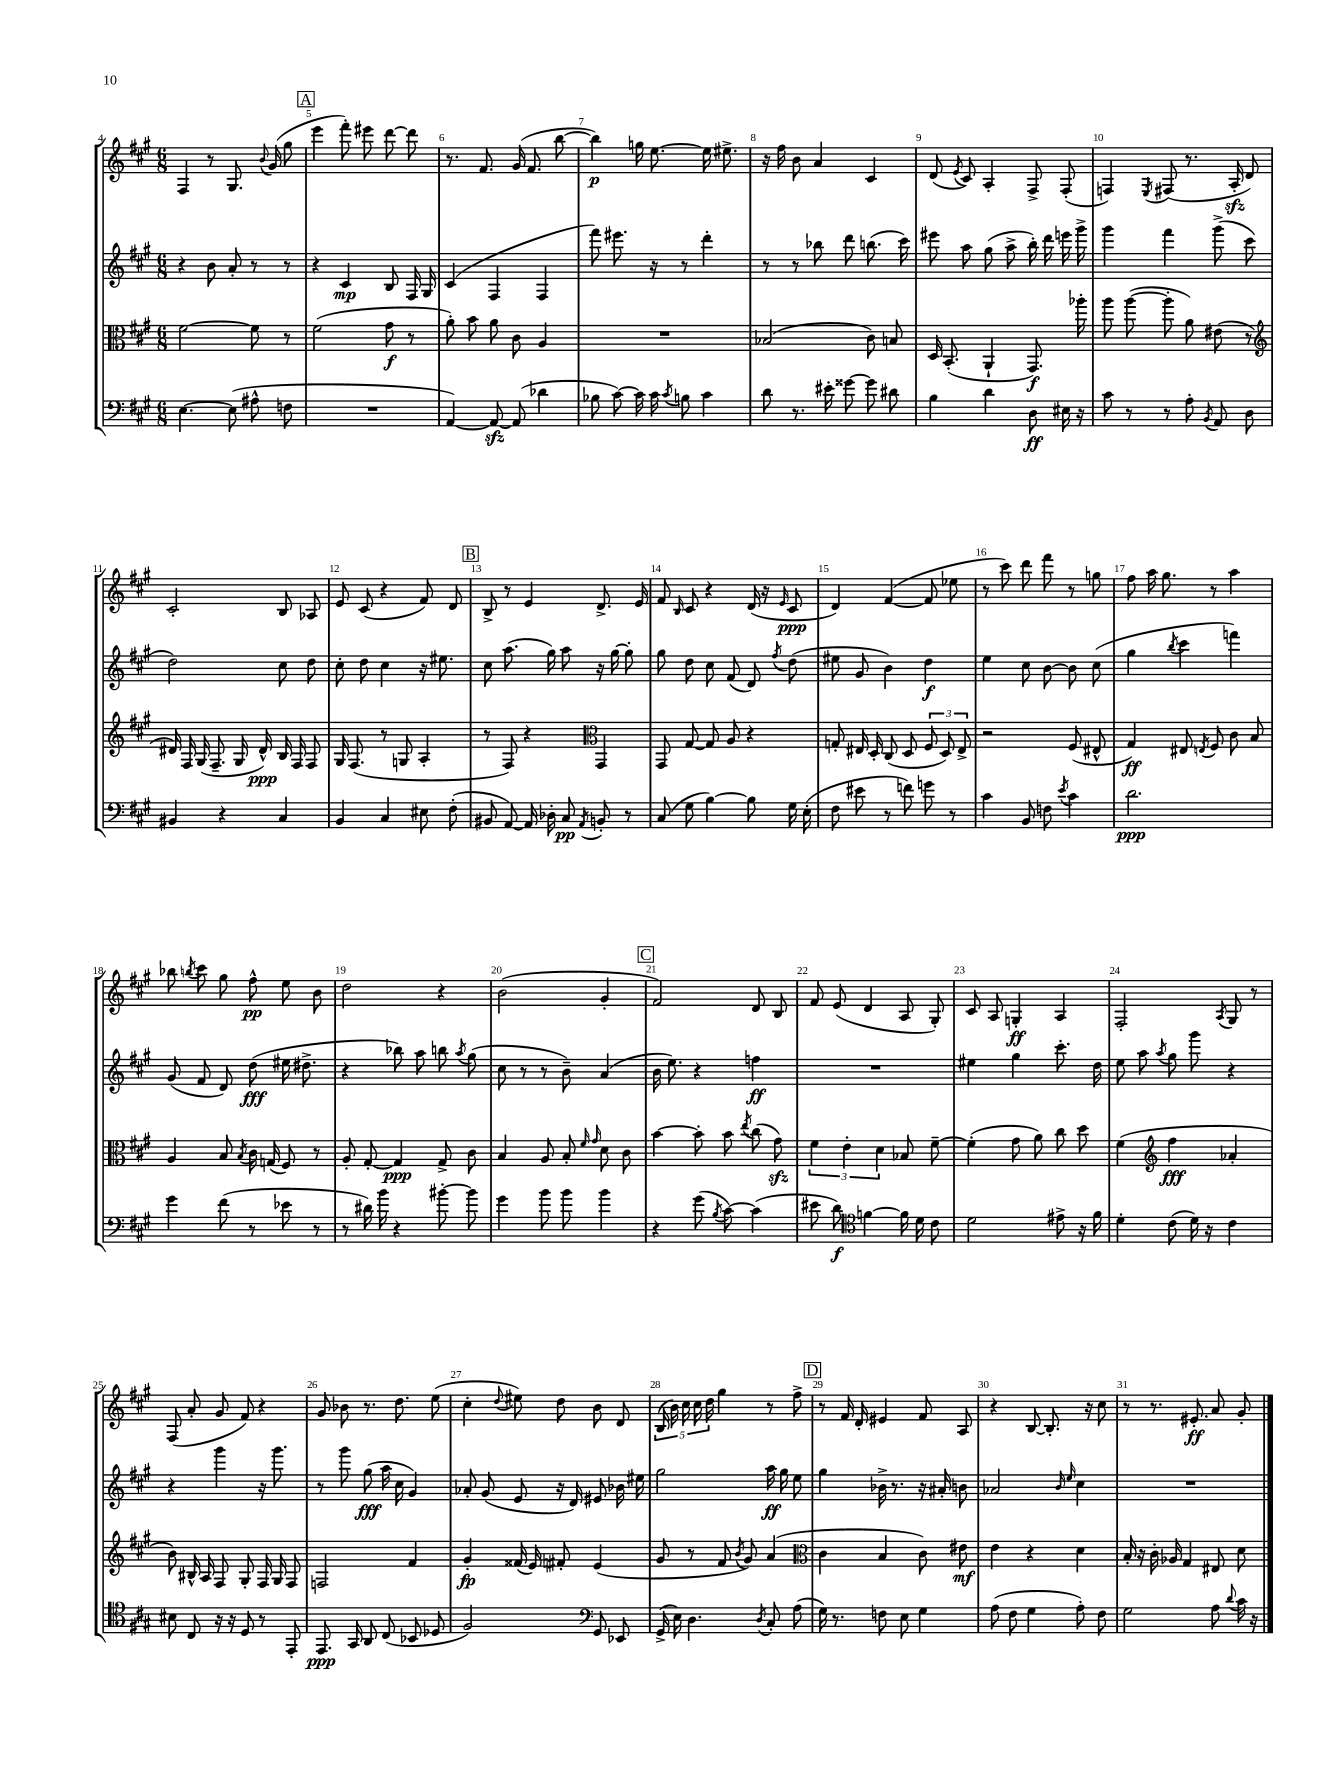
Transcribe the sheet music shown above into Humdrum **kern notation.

**kern	**dynam	**kern	**dynam	**kern	**dynam	**kern	**dynam
*part4	*part4	*part3	*part3	*part2	*part2	*part1	*part1
*staff4	*staff4	*staff3	*staff3	*staff2	*staff2	*staff1	*staff1
*clefF4	*	*clefC3	*	*clefG2	*	*clefG2	*
*k[f#c#g#]	*	*k[f#c#g#]	*	*k[f#c#g#]	*	*k[f#c#g#]	*
*M6/8	*	*M6/8	*	*M6/8	*	*M6/8	*
=4	=4	=4	=4	=4	=4	=4	=4
[4.E\	.	[2f#\	.	4r	.	4F#/	.
.	.	.	.	8b\	.	8r	.
(8E\]	.	.	.	8a'/	.	8.G#/	.
8A#X^^\	.	8f#\]	.	8r	.	.	.
.	.	.	.	.	.	8qqb/	.
.	.	.	.	.	.	(16g#/	.
8Fn\	.	8r	.	8r	.	8gg#\	.
!!LO:REH:place=s1:t=A
=5	=5	=5	=5	=5	=5	=5	=5
2.r	.	(2f#\	.	4r	.	4eee\	.
.	.	.	.	4c#/	mp	8fff#'\)	.
.	.	.	.	.	.	8eee#X\	.
.	.	8g#\	f	8B/	.	[8ddd\	.
.	.	8r	.	16F#/	.	8ddd\]	.
.	.	.	.	16G#/	.	.	.
=6	=6	=6	=6	=6	=6	=6	=6
[4AA/)	.	8a'\)	.	(4c#/	.	8.r	.
.	.	8b\	.	.	.	.	.
.	.	.	.	.	.	8.f#/	.
8AAzz/_	.	8a\	.	4F#/	.	.	.
(8AA/]	.	8c#\	.	.	.	(16g#/	.
.	.	.	.	.	.	8.f#/	.
4d-X\	.	4A/	.	4F#/	.	.	.
.	.	.	.	.	.	[8bb\	.
=7	=7	=7	=7	=7	=7	=7	=7
8B-X\	.	2.r	.	8fff#\)	.	4bb\])	p
[8c#\)	.	.	.	8.eee#X\	.	.	.
16c#\]	.	.	.	.	.	16ggn\	.
16c#\	.	.	.	16r	.	[8.ee\	.
8qc#/	.	.	.	.	.	.	.
8Bn\	.	.	.	8r	.	.	.
4c#\	.	.	.	4ddd'\	.	16ee\]	.
.	.	.	.	.	.	8.ee#X^\	.
=8	=8	=8	=8	=8	=8	=8	=8
8d\	.	(2B-X/	.	8r	.	16r	.
.	.	.	.	.	.	16ff#\	.
8.r	.	.	.	8r	.	8b\	.
.	.	.	.	8bb-X\	.	4a/	.
16e#X'\	.	.	.	.	.	.	.
[8g##X\	.	.	.	8ddd\	.	.	.
8g##\]	.	8c#\)	.	(8.bbn\	.	4c#/	.
8d#X\	.	8Bn/	.	.	.	.	.
.	.	.	.	16ccc#\)	.	.	.
=9	=9	=9	=9	=9	=9	=9	=9
4B\	.	16D/	.	8eee#X\	.	(8d/	.
.	.	(8.BB'/	.	.	.	.	.
.	.	.	.	.	.	8qe/	.
.	.	.	.	8aa\	.	8c#/)	.
4d\	.	4AA`/	.	(8gg#\	.	4A'/	.
.	.	.	.	8aa^\	.	.	.
8D\	ff	8.GG#/)	f	16bb'\)	.	8F#^/	.
.	.	.	.	16ddd\	.	.	.
16E#X\	.	.	.	16eeen\	.	(8F#'/	.
16r	.	16aa-X'\	.	16ggg#^\	.	.	.
=10	=10	=10	=10	=10	=10	=10	=10
8c#\	.	8aa\	.	4ggg#\	.	4Fn/)	.
8r	.	([8aa\	.	.	.	.	.
.	.	.	.	.	.	8qE/	.
8r	.	8aa'\]	.	4fff#\	.	(8F#X/	.
8A'\	.	8a\)	.	.	.	8.r	.
8qBB/	.	.	.	.	.	.	.
8AA/	.	(8e#X\	.	(8ggg#^\	.	.	.
.	.	.	.	.	.	16Azz'/	.
8D\	.	8r	.	8ccc#\	.	8d/)	.
!!LO:LB:g=z
=11	=11	=11	=11	=11	=11	=11	=11
*	*	*clefG2	*	*	*	*	*
4BB#X/	.	16d#X/)	.	2dd\)	.	2c#'/	.
.	.	16F#/	.	.	.	.	.
.	.	(16G#/	.	.	.	.	.
.	.	8.F#~/	.	.	.	.	.
4r	.	.	.	.	.	.	.
.	.	16G#/	.	.	.	.	.
.	.	16d#^^/)	ppp	.	.	.	.
4C#/	.	16B/	.	8cc#\	.	8B/	.
.	.	16F#/	.	.	.	.	.
.	.	8F#/	.	8dd\	.	8A-X/	.
=12	=12	=12	=12	=12	=12	=12	=12
4BB/	.	16G#/	.	8cc#'\	.	8e/	.
.	.	(8.F#/	.	.	.	.	.
.	.	.	.	8dd\	.	(8c#/	.
4C#/	.	8r	.	4cc#\	.	4r	.
.	.	8Gn/	.	.	.	.	.
8E#X\	.	4A'/	.	16r	.	8f#/)	.
.	.	.	.	8.ee#X\	.	.	.
(8F#'\	.	.	.	.	.	8d/	.
!!LO:REH:place=s1:t=B
=13	=13	=13	=13	=13	=13	=13	=13
8BB#X/	.	8r	.	8cc#\	.	8B^/	.
[8AA/)	.	8F#/)	.	(8.aa\	.	8r	.
16AA/]	.	4r	.	.	.	4e/	.
16D-X'\	.	.	.	16gg#\)	.	.	.
8C#/	pp	.	.	8aa\	.	.	.
8qAA/	.	.	.	.	.	.	.
*	*	*clefC3	*	*	*	*	*
8BBn'/	.	4GG#/	.	16r	.	8.d^/	.
.	.	.	.	[16gg#\	.	.	.
8r	.	.	.	8gg#'\]	.	.	.
.	.	.	.	.	.	16e/	.
=14	=14	=14	=14	=14	=14	=14	=14
(8C#/	.	8GG#/	.	8gg#\	.	8f#/	.
.	.	.	.	.	.	16qqB/	.
8G#\	.	[8G#/	.	8dd\	.	8c#/	.
[4B\)	.	8G#/]	.	8cc#\	.	4r	.
.	.	8A/	.	(8f#/	.	.	.
8B\]	.	4r	.	8d/)	.	(16d/	.
.	.	.	.	.	.	16r	.
.	.	.	.	8qff#/	.	16qqe/	.
16G#\	.	.	.	(8dd\	.	8c#/	ppp
(16E'\	.	.	.	.	.	.	.
=15	=15	=15	=15	=15	=15	=15	=15
8F#\	.	8Gn'/	.	8ee#X\	.	4d/)	.
8e#X\	.	16E#X/	.	8g#/	.	.	.
.	.	16D'/	.	.	.	.	.
8r	.	(8C#/	.	4b\)	.	([4f#/	.
8fn\)	.	8D/	.	.	.	.	.
8gn\	.	12F#/	.	4dd\	f	8f#/]	.
.	.	12D/)	.	.	.	.	.
8r	.	.	.	.	.	8ee-X\	.
.	.	12E#^/	.	.	.	.	.
=16	=16	=16	=16	=16	=16	=16	=16
4c#\	.	2r	.	4ee\	.	8r	.
.	.	.	.	.	.	8ccc#\)	.
8BB/	.	.	.	8cc#\	.	8ddd\	.
8Fn\	.	.	.	[8b\	.	8fff#\	.
8qe/	.	.	.	.	.	.	.
4c#\	.	(8F#/	.	8b\]	.	8r	.
.	.	8E#X^^/	.	(8cc#\	.	8ggn\	.
=17	=17	=17	=17	=17	=17	=17	=17
2.d\	ppp	4G#/)	ff	4gg#\	.	8ff#\	.
.	.	.	.	.	.	16aa\	.
.	.	.	.	.	.	8.gg#\	.
.	.	.	.	8qbb/	.	.	.
.	.	8E#X/	.	4ccc#\	.	.	.
.	.	8qEn/	.	.	.	.	.
.	.	8F#/	.	.	.	8r	.
.	.	8c#\	.	4fffn\)	.	4aa\	.
.	.	8B/	.	.	.	.	.
!!LO:LB:g=z
=18	=18	=18	=18	=18	=18	=18	=18
4g#\	.	4A/	.	(8g#/	.	8bb-X\	.
.	.	.	.	.	.	8qbbn/	.
.	.	.	.	8f#/	.	8ccc#\	.
(8f#\	.	8B/	.	8d/)	.	8gg#\	.
.	.	8qB/	.	.	.	.	.
8r	.	16c#\	.	(8dd\	fff	8ff#^^\	pp
.	.	(16Gn/	.	.	.	.	.
8e-X\	.	8F#/)	.	16ee#X\	.	8ee\	.
.	.	.	.	8.dd#X^\	.	.	.
8r	.	8r	.	.	.	8b\	.
=19	=19	=19	=19	=19	=19	=19	=19
8r	.	8A'/	.	4r	.	2dd\	.
16d#X\)	.	[8G#'/	.	.	.	.	.
16b\	.	.	.	.	.	.	.
4r	.	4G#/]	ppp	8bb-X\)	.	.	.
.	.	.	.	8aa\	.	.	.
[8b#X'\	.	8G#^/	.	8bbn\	.	4r	.
.	.	.	.	8qaa/	.	.	.
8b#\]	.	8c#\	.	(8gg#\	.	.	.
=20	=20	=20	=20	=20	=20	=20	=20
4g#\	.	4B/	.	8cc#\	.	(2b\	.
.	.	.	.	8r	.	.	.
8b\	.	8A/	.	8r	.	.	.
8b\	.	8B'/	.	8b~\)	.	.	.
.	.	16qqf#/	.	.	.	.	.
.	.	16qqg#/	.	.	.	.	.
4b\	.	8d\	.	(4a/	.	4g#'/	.
.	.	8c#\	.	.	.	.	.
!!LO:REH:place=s1:t=C
=21	=21	=21	=21	=21	=21	=21	=21
4r	.	[4b\	.	16b\	.	2f#/)	.
.	.	.	.	8.ee\)	.	.	.
(8g#\	.	8b'\]	.	4r	.	.	.
8qB/	.	.	.	.	.	.	.
[8c#\)	.	8b\	.	.	.	.	.
.	.	8qee/	.	.	.	.	.
(4c#\]	.	(8cc#\	.	4ffn\	ff	8d/	.
.	.	8g#zz\)	.	.	.	8B/	.
=22	=22	=22	=22	=22	=22	=22	=22
8e#X\	.	6f#\	.	2.r	.	8f#/	.
8d\)	f	.	.	.	.	(8e/	.
.	.	6e'\	.	.	.	.	.
*clefC4	*	*	*	*	*	*	*
[4fn\	.	.	.	.	.	4d/	.
.	.	6d\	.	.	.	.	.
16f\]	.	8B-X/	.	.	.	8A/	.
16d\	.	.	.	.	.	.	.
8c#\	.	[8f#~\	.	.	.	8G#'/)	.
=23	=23	=23	=23	=23	=23	=23	=23
2d\	.	(4f#'\]	.	4ee#X\	.	8c#/	.
.	.	.	.	.	.	8A/	.
.	.	8g#\	.	4gg#\	.	4Gn'/	ff
.	.	8a\)	.	.	.	.	.
8e#X^\	.	8cc#\	.	8.ccc#'\	.	4A/	.
16r	.	8dd\	.	.	.	.	.
16f#\	.	.	.	16dd\	.	.	.
=24	=24	=24	=24	=24	=24	=24	=24
4d'\	.	(4f#\	.	8ee\	.	2F#'/	.
.	.	.	.	8aa\	.	.	.
*	*	*clefG2	*	*	*	*	*
.	.	.	.	8qaa/	.	.	.
(8c#\	.	4ff#\	fff	8gg#\	.	.	.
16d\)	.	.	.	8ggg#\	.	.	.
16r	.	.	.	.	.	.	.
.	.	.	.	.	.	8qA/	.
4c#\	.	4a-X'/	.	4r	.	8G#/	.
.	.	.	.	.	.	8r	.
!!LO:LB:g=z
=25	=25	=25	=25	=25	=25	=25	=25
8B#X\	.	8b\)	.	4r	.	(8F#/	.
8C#/	.	16B#X^^/	.	.	.	8a'/	.
.	.	16A/	.	.	.	.	.
16r	.	8F#/	.	4ggg#\	.	8g#/	.
16r	.	.	.	.	.	.	.
8D/	.	8G#'/	.	.	.	8f#/)	.
8r	.	16F#/	.	16r	.	4r	.
.	.	16G#/	.	8.ggg#\	.	.	.
8EE'/	.	8F#/	.	.	.	.	.
=26	=26	=26	=26	=26	=26	=26	=26
8.EE/	ppp	2Fn/	.	8r	.	8g#/	.
.	.	.	.	8ggg#\	.	8b-X\	.
16GG#/	.	.	.	.	.	.	.
8AA/	.	.	.	(8gg#\	fff	8.r	.
(8C#/	.	.	.	16aa\	.	.	.
.	.	.	.	16cc#\	.	8.dd\	.
8BB-X/	.	4f#/	.	4g#/)	.	.	.
8D-X/	.	.	.	.	.	(8ee\	.
=27	=27	=27	=27	=27	=27	=27	=27
2F#/)	.	4g#'/	fp	8a-X'/	.	4cc#'\	.
.	.	.	.	(8g#/	.	.	.
.	.	.	.	.	.	8qqdd/	.
.	.	(16f##X/	.	8e/	.	8ee#X\)	.
.	.	16e/)	.	.	.	.	.
.	.	8f#X'/	.	16r	.	8dd\	.
.	.	.	.	16d/)	.	.	.
*clefF4	*	*	*	*	*	*	*
8GG#/	.	(4e/	.	8e#X/	.	8b\	.
8EE-X/	.	.	.	16b-X\	.	8d/	.
.	.	.	.	16ee#X\	.	.	.
=28	=28	=28	=28	=28	=28	=28	=28
(16GG#^/	.	8g#/	.	2gg#\	.	(20B/	.
.	.	.	.	.	.	20b\)	.
16E\)	.	.	.	.	.	.	.
.	.	.	.	.	.	20cc#\	.
4.D\	.	8r	.	.	.	.	.
.	.	.	.	.	.	20cc#\	.
.	.	.	.	.	.	20dd\	.
.	.	8f#/	.	.	.	4gg#\	.
.	.	8qb/	.	.	.	.	.
.	.	8g#/)	.	.	.	.	.
8qD/	.	.	.	.	.	.	.
8C#'/	.	(4a/	.	16aa\	ff	8r	.
.	.	.	.	16gg#\	.	.	.
(8A\	.	.	.	8ee\	.	8ff#^\	.
!!LO:REH:place=s1:t=D
=29	=29	=29	=29	=29	=29	=29	=29
*	*	*clefC3	*	*	*	*	*
16G#\)	.	4c#\	.	4gg#\	.	8r	.
8.r	.	.	.	.	.	.	.
.	.	.	.	.	.	16f#/	.
.	.	.	.	.	.	16d'/	.
8Fn\	.	4B/	.	16b-X^\	.	4e#X/	.
.	.	.	.	8.r	.	.	.
8E\	.	.	.	.	.	.	.
4G#\	.	8c#\)	.	16r	.	8f#/	.
.	.	.	.	16a#X'/	.	.	.
.	.	8e#X\	mf	8bn\	.	8A/	.
=30	=30	=30	=30	=30	=30	=30	=30
(8A\	.	4e\	.	2a-X/	.	4r	.
8F#\	.	.	.	.	.	.	.
4G#\	.	4r	.	.	.	[8B/	.
.	.	.	.	.	.	8.B'/]	.
.	.	.	.	16qqb/	.	.	.
.	.	.	.	16qqee/	.	.	.
8A'\)	.	4d\	.	4cc#\	.	.	.
.	.	.	.	.	.	16r	.
8F#\	.	.	.	.	.	8cc#\	.
=31	=31	=31	=31	=31	=31	=31	=31
2G#\	.	16B'/	.	2.r	.	8r	.
.	.	16r	.	.	.	.	.
.	.	16c#'\	.	.	.	8.r	.
.	.	16A-X/	.	.	.	.	.
.	.	4G#/	.	.	.	.	.
.	.	.	.	.	.	8.e#X'/	ff
8A\	.	8E#X/	.	.	.	8a/	.
8qqd/	.	.	.	.	.	.	.
16c#\	.	8d\	.	.	.	8g#'/	.
16r	.	.	.	.	.	.	.
==	==	==	==	==	==	==	==
*-	*-	*-	*-	*-	*-	*-	*-
